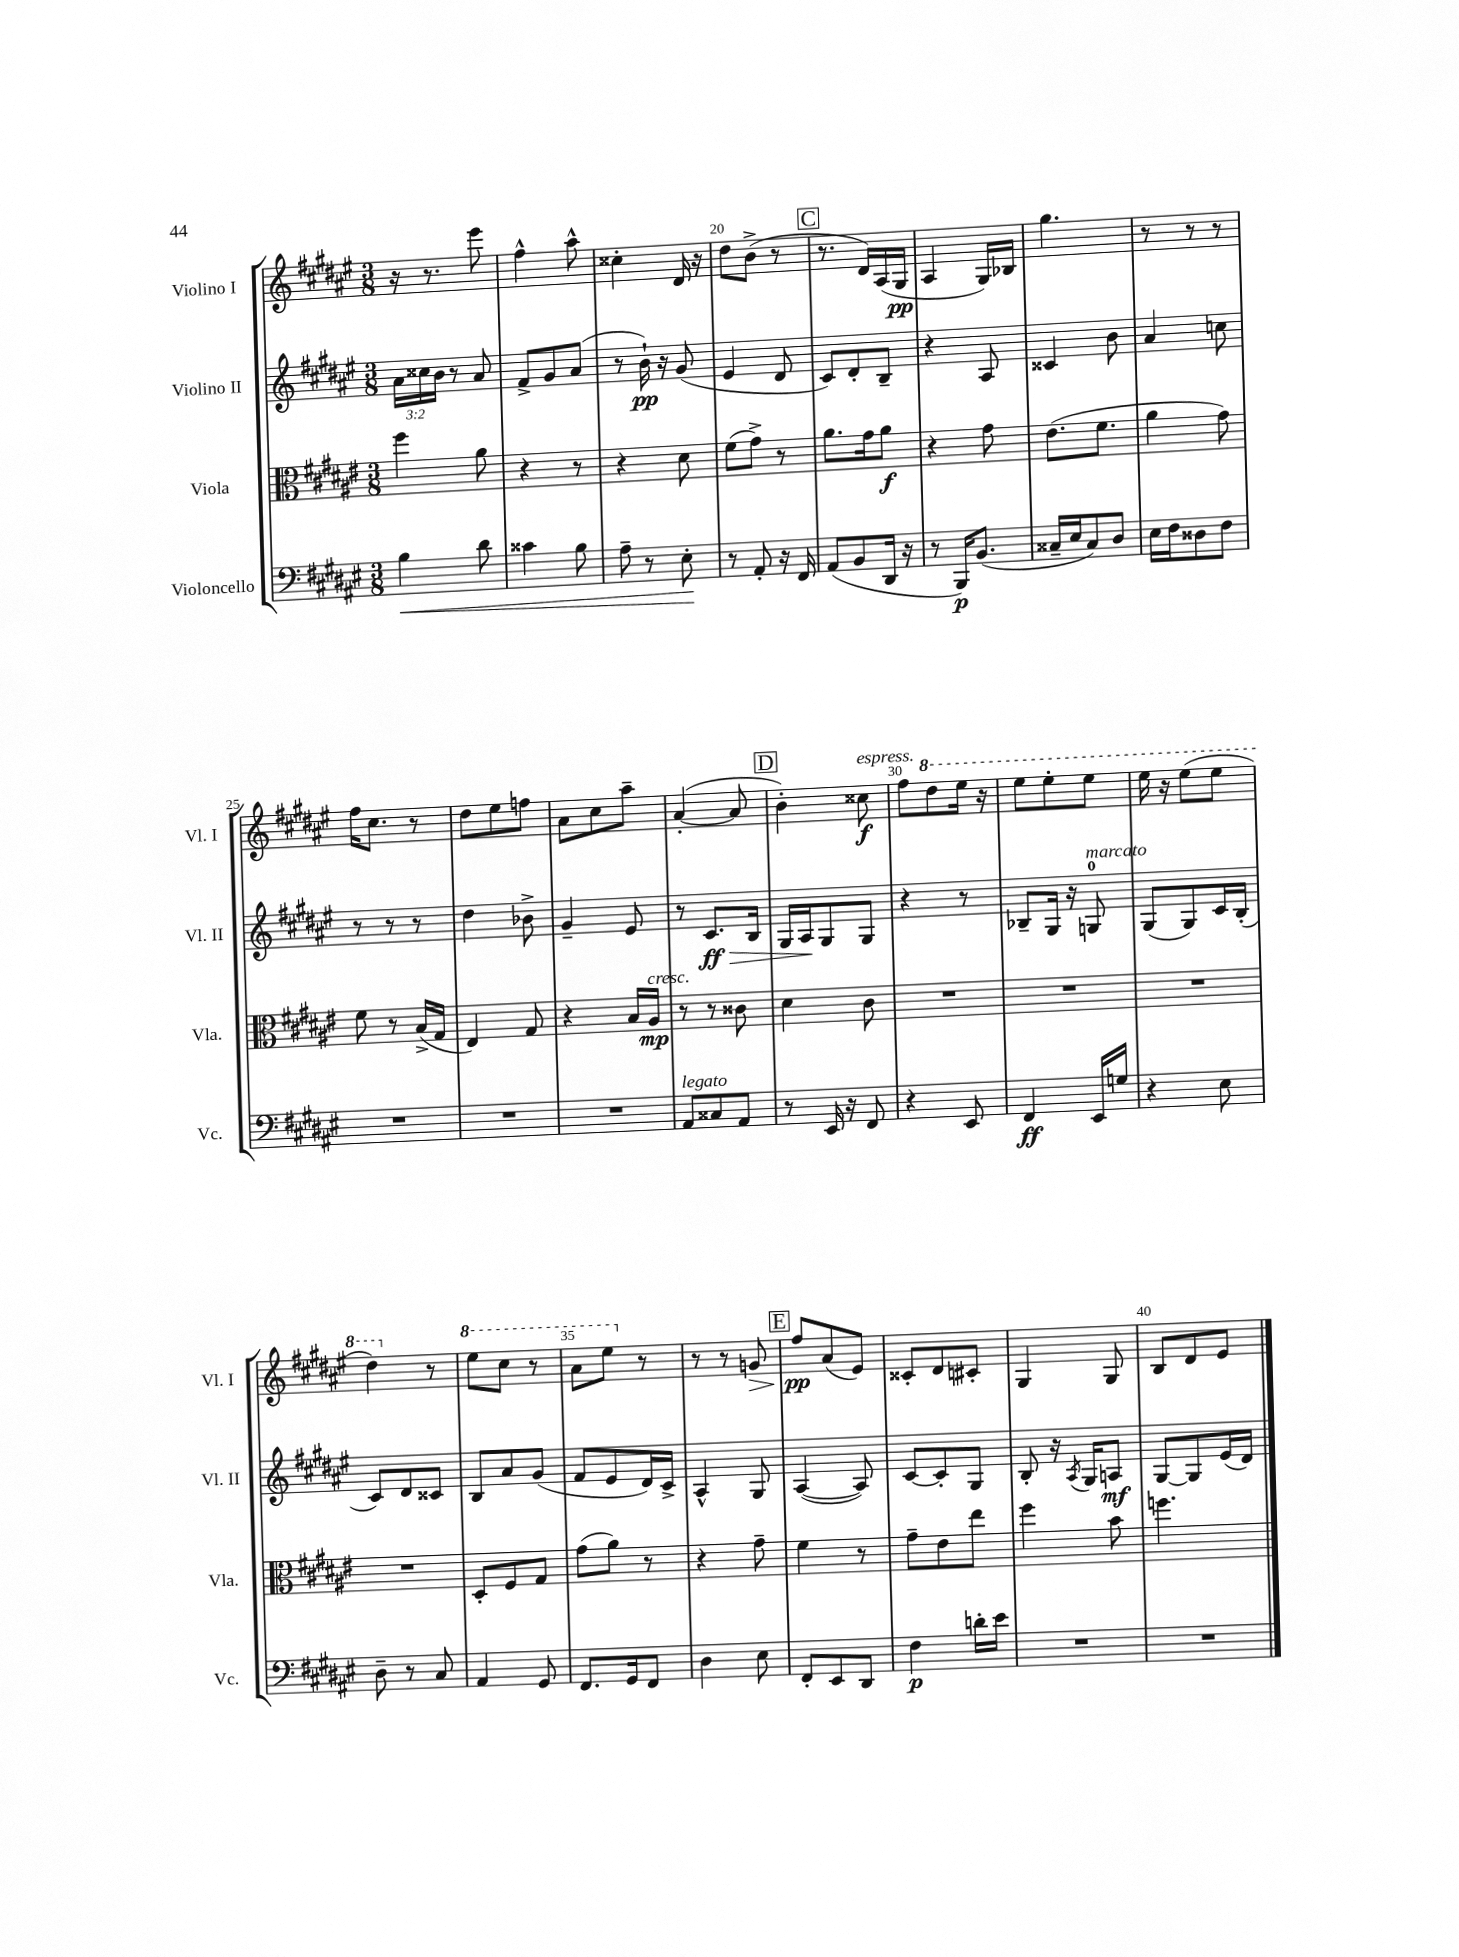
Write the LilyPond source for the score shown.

<<
\new StaffGroup <<
\new Staff = "s0" \with { instrumentName = "Violino I" shortInstrumentName = "Vl. I" } {
    \clef treble \key fis \major \numericTimeSignature \time 3/8
    r16 r8. eis'''8 |
    fis''4-^ ais''8-^ |
    cisis''4-. dis'16 r16 |
    dis''8 b'8->( r8 |
    \mark \markup { \box "C" } r8. dis'16) ais16( gis16\pp |
    ais4 gis16) bes16 |
    gis''4. |
    r8 r8 r8 |
    fis''16 cis''8. r8 |
    dis''8 eis''8 f''8 |
    ais'8 cis''8 ais''8-- |
    ais'4~-.( ais'8 |
    \mark \markup { \box "D" } b'4-.) cisis''8\f^\markup { \italic "espress." } |
    fis''8 \ottava #1 dis'''8 eis'''16 r16 |
    eis'''8 eis'''8-. eis'''8 |
    eis'''16 r16 eis'''8( eis'''8 |
    dis'''4) \ottava #0 r8 |
    \ottava #1 eis'''8 cis'''8 r8 |
    ais''8 eis'''8 \ottava #0 r8 |
    r8 r8 g'8\> |
    \mark \markup { \box "E" } fis''8\pp\! ais'8( eis'8) |
    cisis'8-. dis'8 cis'8-. |
    gis4 gis8 |
    b8 dis'8 eis'8 \bar "|." |
}
\new Staff = "s1" \with { instrumentName = "Violino II" shortInstrumentName = "Vl. II" } {
    \clef treble \key fis \major \numericTimeSignature \time 3/8 \override Staff.TupletNumber.text = #tuplet-number::calc-fraction-text
    \tuplet 3/2 { ais'16 cisis''16 b'16 } r8 ais'8 |
    fis'8-> gis'8 ais'8( |
    r8 b'16-!\pp) r16 gis'8( |
    eis'4 dis'8 |
    \mark \markup { \box "C" } cis'8) dis'8-. b8-- |
    r4 ais8 |
    cisis'4 b'8 |
    ais'4 c''8 |
    r8 r8 r8 |
    dis''4 bes'8-> |
    gis'4-- eis'8 |
    r8 cis'8.\ff\> b16 |
    \mark \markup { \box "D" } gis16 ais16\! gis8 gis8 |
    r4 r8 |
    bes8-- gis16 r16 g8-0^\markup { \italic "marcato" } |
    gis8( gis8) cis'16 b16-.( |
    cis'8) dis'8 cisis'8 |
    b8 ais'8 gis'8( |
    fis'8 eis'8 dis'16) cis'16-> |
    ais4-^ gis8 |
    \mark \markup { \box "E" } ais4~( ais8) |
    cis'8~ cis'8-. gis8 |
    b8-. r16 \acciaccatura { ais8 } gis16 a8\mf |
    gis8~ gis8 eis'16( dis'16) \bar "|." |
}
\new Staff = "s2" \with { instrumentName = "Viola" shortInstrumentName = "Vla." } {
    \clef alto \key fis \major \numericTimeSignature \time 3/8
    fis''4 ais'8 |
    r4 r8 |
    r4 dis'8 |
    fis'8( gis'8->) r8 |
    \mark \markup { \box "C" } ais'8. gis'16 ais'8\f |
    r4 gis'8 |
    eis'8.( fis'8. |
    ais'4 gis'8) |
    fis'8 r8 b16->( gis16 |
    eis4) gis8 |
    r4 b16 ais16\mp^\markup { \italic "cresc." } |
    r8 r8 cisis'8 |
    \mark \markup { \box "D" } dis'4 cis'8 |
    R4. |
    R4. |
    R4. |
    R4. |
    dis8-. fis8 gis8 |
    gis'8( ais'8) r8 |
    r4 gis'8-- |
    \mark \markup { \box "E" } fis'4 r8 |
    gis'8-- eis'8 eis''8 |
    fis''4 b'8 |
    f''4. \bar "|." |
}
\new Staff = "s3" \with { instrumentName = "Violoncello" shortInstrumentName = "Vc." } {
    \clef bass \key fis \major \numericTimeSignature \time 3/8
    b4\< dis'8 |
    cisis'4 b8 |
    ais8-- r8 eis8-.\! |
    r8 ais,8-. r16 fis,16 |
    \mark \markup { \box "C" } ais,8( b,8 dis,16 r16 |
    r8 b,,16\p) b,8.( |
    cisis16-- eis16 cisis8) dis8 |
    eis16 fis16 disis8 fis8 |
    R4. |
    R4. |
    R4. |
    ais,8^\markup { \italic "legato" } cisis8 ais,8 |
    \mark \markup { \box "D" } r8 eis,16 r16 fis,8 |
    r4 eis,8 |
    fis,4\ff eis,16 g16 |
    r4 eis8 |
    dis8-- r8 cis8 |
    ais,4 gis,8 |
    fis,8. gis,16 fis,8 |
    dis4 eis8 |
    \mark \markup { \box "E" } fis,8-. eis,8 dis,8 |
    fis4\p d'16-. eis'16 |
    R4. |
    R4. \bar "|." |
}
>>
>>
\layout { \context { \Score currentBarNumber = #17 \override BarNumber.break-visibility = ##(#f #t #t) barNumberVisibility = #(every-nth-bar-number-visible 5) } }
